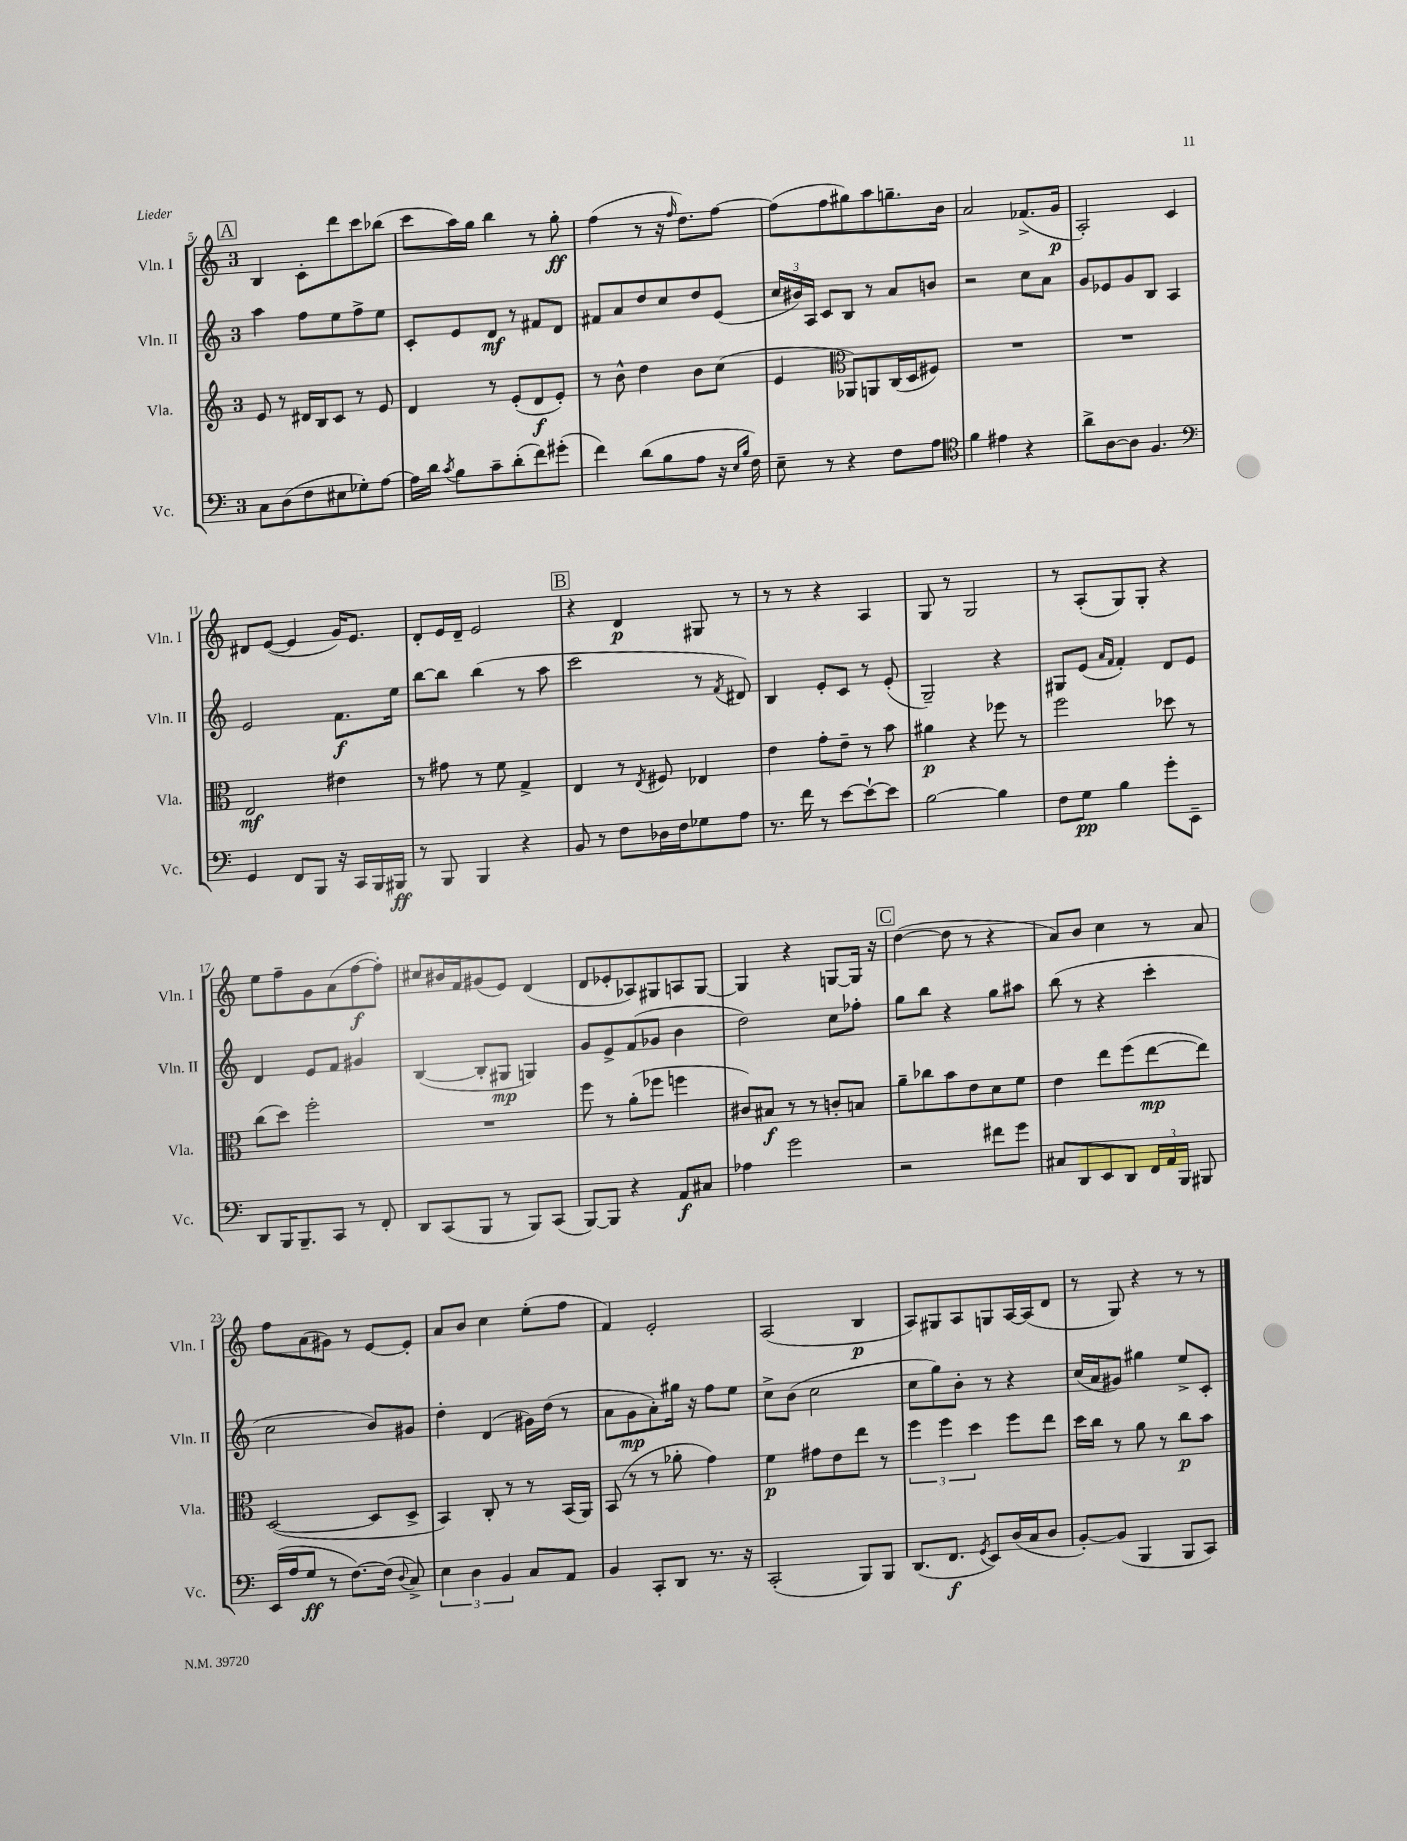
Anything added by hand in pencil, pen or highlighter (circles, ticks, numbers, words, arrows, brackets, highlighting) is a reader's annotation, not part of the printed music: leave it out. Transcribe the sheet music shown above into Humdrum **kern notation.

**kern	**dynam	**kern	**dynam	**kern	**dynam	**kern	**dynam
*part4	*part4	*part3	*part3	*part2	*part2	*part1	*part1
*staff4	*staff4	*staff3	*staff3	*staff2	*staff2	*staff1	*staff1
*I"Vc.	*	*I"Vla.	*	*I"Vln. II	*	*I"Vln. I	*
*I'Vc.	*	*I'Vla.	*	*I'Vln. II	*	*I'Vln. I	*
*clefF4	*	*clefG2	*	*clefG2	*	*clefG2	*
*k[]	*	*k[]	*	*k[]	*	*k[]	*
*M3/4	*	*M3/4	*	*M3/4	*	*M3/4	*
!!LO:REH:place=s1:t=A
=5	=5	=5	=5	=5	=5	=5	=5
8C\L	.	8e/	.	4aa\	.	4B/	.
(8D\	.	8r	.	.	.	.	.
8F\	.	16d#X/LL	.	8ff\L	.	8c'\L	.
.	.	16B/J	.	.	.	.	.
8E#X\	.	8c/J	.	8ee\	.	8ddd\	.
8G-X'\)	.	8r	.	8ff^\	.	8ccc\	.
[8A\J	.	8e/	.	8ee\J	.	(8bb-X\J	.
=6	=6	=6	=6	=6	=6	=6	=6
16A\LL]	.	4d/	.	8c'/L	.	8ccc\L	.
16d\JJ	.	.	.	.	.	.	.
8qc/	.	.	.	.	.	.	.
8B\L	.	.	.	8e/	.	16aa\L)	.
.	.	.	.	.	.	16gg\JJ	.
8c~\	.	8r	.	8d/J	mf	4bb\	.
(8d'\	.	(8e'/L	.	8r	.	.	.
8f\)	.	8d/	f	8f#X/L	.	8r	.
(8g#X'\J	.	8e'/J)	.	8d/J	.	8gg'\	ff
=7	=7	=7	=7	=7	=7	=7	=7
4f\)	.	8r	.	8f#X/L	.	(4ff\	.
.	.	8b^^\	.	8a/	.	.	.
(8d\L	.	4dd\	.	8dd/	.	8r	.
8B\	.	.	.	8cc/	.	16r	.
.	.	.	.	.	.	16qqff/	.
.	.	.	.	.	.	8.dd\L)	.
8A\J	.	8b\L	.	8dd/	.	.	.
16r	.	(8cc\J	.	(8e/J	.	[8ff\J	.
16qqE/LL	.	.	.	.	.	.	.
16qqB/JJ	.	.	.	.	.	.	.
16F\)	.	.	.	.	.	.	.
=8	=8	=8	=8	=8	=8	=8	=8
8E~\	.	4e/	.	24cc/LL	.	(8ff\L]	.
.	.	.	.	24b#X/)	.	.	.
.	.	.	.	24A/JJ	.	.	.
8r	.	.	.	8c/L	.	8ff\	.
*	*	*clefC3	*	*	*	*	*
4r	.	8AA-X/L)	.	8B/J	.	8gg#X\)	.
.	.	8AAn/	.	8r	.	8aa\	.
8F\L	.	(16C/L	.	8a/L	.	8.ggn~\	.
.	.	16D/J	.	.	.	.	.
8A\J	.	8F#X/J)	.	8bn/J	.	.	.
.	.	.	.	.	.	16b\Jk	.
=9	=9	=9	=9	=9	=9	=9	=9
*clefC4	*	*	*	*	*	*	*
4f\	.	2.r	.	2r	.	2a/	.
4e#X\	.	.	.	.	.	.	.
4r	.	.	.	8cc\L	.	(8.f-X^/L	.
.	.	.	.	8a\J	.	.	.
.	.	.	.	.	.	16g/Jk	p
=10	=10	=10	=10	=10	=10	=10	=10
8a^\L	.	2.r	.	8g/L	.	2A'/)	.
[8A\	.	.	.	8e-X/	.	.	.
8A\J]	.	.	.	8g/	.	.	.
4.F/	.	.	.	8B/J	.	.	.
.	.	.	.	4A/	.	4c/	.
!!LO:LB:g=z
=11	=11	=11	=11	=11	=11	=11	=11
*clefF4	*	*	*	*	*	*	*
4GG/	.	2E/	mf	2e/	.	8d#X/L	.
.	.	.	.	.	.	([8e/J	.
8FF/L	.	.	.	.	.	4e/]	.
8BBB/J	.	.	.	.	.	.	.
16r	.	4e#X\	.	8.f\L	f	16g/KL)	.
16CC/LL	.	.	.	.	.	8.e/J	.
16BBB/	.	.	.	.	.	.	.
16BBB#X/JJ	ff	.	.	16ee\Jk	.	.	.
=12	=12	=12	=12	=12	=12	=12	=12
8r	.	8r	.	[8bb\L	.	8d'/L	.
8BBB/	.	8g#X\	.	8bb\J]	.	16e/L	.
.	.	.	.	.	.	16d~/JJ	.
4BBB/	.	8r	.	(4bb\	.	2e/	.
.	.	8f\	.	.	.	.	.
4r	.	4G^/	.	8r	.	.	.
.	.	.	.	8aa\	.	.	.
!!LO:REH:place=s1:t=B
=13	=13	=13	=13	=13	=13	=13	=13
8BB/	.	4E/	.	2ccc\	.	4r	.
8r	.	.	.	.	.	.	.
8F\L	.	8r	.	.	.	4d/	p
.	.	8qE/	.	.	.	.	.
16D-X\L	.	8F#X/	.	.	.	.	.
16F\J	.	.	.	.	.	.	.
8G-X\	.	4E-X/	.	8r	.	8G#X/	.
.	.	.	.	8qf/	.	.	.
8A\J	.	.	.	8d#X/)	.	8r	.
=14	=14	=14	=14	=14	=14	=14	=14
8.r	.	4e\	.	4B/	.	8r	.
.	.	.	.	.	.	8r	.
16f\	.	.	.	.	.	.	.
8r	.	8g'\L	.	8e'/L	.	4r	.
[8e\L	.	8e~\J	.	8c/J	.	.	.
8e`\_	.	8r	.	8r	.	4A/	.
8e\J]	.	8b\	.	(8e'/	.	.	.
=15	=15	=15	=15	=15	=15	=15	=15
[2B\	.	4a#X\	p	2G~/)	.	8G/	.
.	.	.	.	.	.	8r	.
.	.	4r	.	.	.	2G/	.
4B\]	.	8ff-X\	.	4r	.	.	.
.	.	8r	.	.	.	.	.
=16	=16	=16	=16	=16	=16	=16	=16
8F\L	.	2ff\	.	8G#X/L	.	8r	.
8G\J	pp	.	.	(8e/J	.	(8A'/L	.
.	.	.	.	16qqa/LL	.	.	.
.	.	.	.	16qqf/JJ	.	.	.
4B\	.	.	.	4f'/)	.	8G/)	.
.	.	.	.	.	.	8G'/J	.
8g'\L	.	8dd-X\	.	8d/L	.	4r	.
8EE~\J	.	8r	.	8e/J	.	.	.
!!LO:LB:g=z
=17	=17	=17	=17	=17	=17	=17	=17
8DD/L	.	(8cc\L	.	4d/	.	8ee\L	.
16BBB/K	.	8dd\J)	.	.	.	8ff~\	.
8.BBB~/	.	.	.	.	.	.	.
.	.	2ff'\	.	8e/L	.	8g\	.
8CC/J	.	.	.	8f/J	.	(8a\	.
8r	.	.	.	4g#X/	.	[8ff\	f
8FF'/	.	.	.	.	.	8ff'\J])	.
=18	=18	=18	=18	=18	=18	=18	=18
8DD/L	.	2.r	.	([4B/	.	8cc#X/L	.
(8CC/	.	.	.	.	.	16b#X/L	.
.	.	.	.	.	.	16f/J	.
8BBB/J	.	.	.	8B'/L]	.	(8g#X/	.
8r	.	.	.	8G#X/J	mp	8e/J)	.
8BBB/L)	.	.	.	4Gn/)	.	(4d/	.
(8CC/J	.	.	.	.	.	.	.
=19	=19	=19	=19	=19	=19	=19	=19
[8BBB/L)	.	8ff\	.	8g/L	.	8d/L	.
8BBB/J]	.	8r	.	8e^/	.	8e-X'/	.
4r	.	(8a'\L	.	(8f/	.	8A-X/)	.
.	.	8ff-X\J	.	8g-X/J	.	8G#X/	.
8AA/L	f	4ffn\	.	4b\	.	8An/	.
8C#X/J	.	.	.	.	.	[8G#/J	.
=20	=20	=20	=20	=20	=20	=20	=20
4A-X\	.	8c#X/L)	.	2dd\)	.	4G#/]	.
.	.	8B#X/J	f	.	.	.	.
2g\	.	8r	.	.	.	4r	.
.	.	8r	.	.	.	.	.
.	.	8cn'/L	.	8cc\L	.	[8Gn/L	.
.	.	8Bn/J	.	8ff-X'\J	.	16G/Jk]	.
.	.	.	.	.	.	16r	.
!!LO:REH:place=s1:t=C
=21	=21	=21	=21	=21	=21	=21	=21
2r	.	8a~\L	.	8gg\L	.	([4dd\	.
.	.	8cc-X\	.	8bb\J	.	.	.
.	.	8b\	.	4r	.	8dd\]	.
.	.	8e\	.	.	.	8r	.
8f#X\L	.	8d\	.	8gg\L	.	4r	.
8g\J	.	8f\J	.	8aa#X\J	.	.	.
=22	=22	=22	=22	=22	=22	=22	=22
8C#X/L	.	4e\	.	(8bb\	.	8a/L)	.
8DD/	.	.	.	8r	.	8b/J	.
8EE/	.	8ee\L	.	4r	.	4cc\	.
8DD/J	.	(8ff\	.	.	.	.	.
24FF/LL	.	[8ee\	mp	4ccc'\	.	8r	.
24AA/	.	.	.	.	.	.	.
24BBB/JJ	.	.	.	.	.	.	.
8BBB#X/	.	8ee\J])	.	.	.	8a/	.
!!LO:LB:g=z
=23	=23	=23	=23	=23	=23	=23	=23
(16EE/LL	.	([2D/	.	2cc\	.	8ff\L	.
16A/J	.	.	.	.	.	.	.
8G/J	ff	.	.	.	.	(8a\	.
8r	.	.	.	.	.	8g#X\J)	.
[8.F\L)	.	.	.	.	.	8r	.
.	.	8D/L]	.	8b/L)	.	[8e/L	.
(16F\Jk]	.	.	.	.	.	.	.
8qqD/	.	.	.	.	.	.	.
8C^/)	.	8D^/J	.	8g#X/J	.	8e'/J]	.
=24	=24	=24	=24	=24	=24	=24	=24
6E\	.	4BB/)	.	4dd'\	.	8a/L	.
.	.	.	.	.	.	8b/J	.
6D\	.	.	.	.	.	.	.
.	.	8C'/	.	(4d/	.	4cc\	.
6BB/	.	.	.	.	.	.	.
.	.	8r	.	.	.	.	.
8C/L	.	8r	.	16g#X\LL)	.	(8ee'\L	.
.	.	.	.	(16dd\JJ	.	.	.
8AA/J	.	(16BB/LL	.	8r	.	8ff\J	.
.	.	16AA/JJ)	.	.	.	.	.
=25	=25	=25	=25	=25	=25	=25	=25
4BB/	.	(8BB/	.	8a\L	.	4f/)	.
.	.	8r	.	8g\	mp	.	.
8CC'/L	.	8r	.	8a'\)	.	2e'/	.
8DD/J	.	8a-X'\	.	16gg#X\Jk	.	.	.
.	.	.	.	16r	.	.	.
8.r	.	4g\)	.	8ff\L	.	.	.
.	.	.	.	8ee\J	.	.	.
16r	.	.	.	.	.	.	.
=26	=26	=26	=26	=26	=26	=26	=26
(2CC'/	.	4f\	p	8cc^\L	.	(2A/	.
.	.	.	.	(8b\J	.	.	.
.	.	8g#X\L	.	2cc\	.	.	.
.	.	8e\	.	.	.	.	.
8BBB/L)	.	8ee\J	.	.	.	4B/	p
8BBB/J	.	8r	.	.	.	.	.
=27	=27	=27	=27	=27	=27	=27	=27
(8.DD/L	.	6ff\	.	8cc\L	.	8A/L)	.
.	.	.	.	8gg\)	.	8G#X/	.
.	.	6ff\	.	.	.	.	.
8.FF/J	f	.	.	.	.	.	.
.	.	.	.	8b'\J	.	8A/	.
.	.	6dd\	.	.	.	.	.
8qGG/	.	.	.	.	.	.	.
8EE/L)	.	.	.	8r	.	8Gn/	.
(16D/L	.	8ff\L	.	4r	.	[16A/L	.
16C/J	.	.	.	.	.	(16A/J]	.
8D/J	.	8ee\J	.	.	.	8d/J	.
=28	=28	=28	=28	=28	=28	=28	=28
[8BB'/L)	.	16dd\LL	.	(16cc/LL	.	8r	.
.	.	16cc\JJ	.	16a/J	.	.	.
(8BB/J]	.	8r	.	8g#X/J)	.	8G/)	.
4BBB/	.	8a\	.	4gg#X\	.	4r	.
.	.	8r	.	.	.	.	.
8BBB/L	.	8cc\L	p	8ee^/L	.	8r	.
8CC/J)	.	8b\J	.	8c'/J	.	8r	.
==	==	==	==	==	==	==	==
*-	*-	*-	*-	*-	*-	*-	*-
